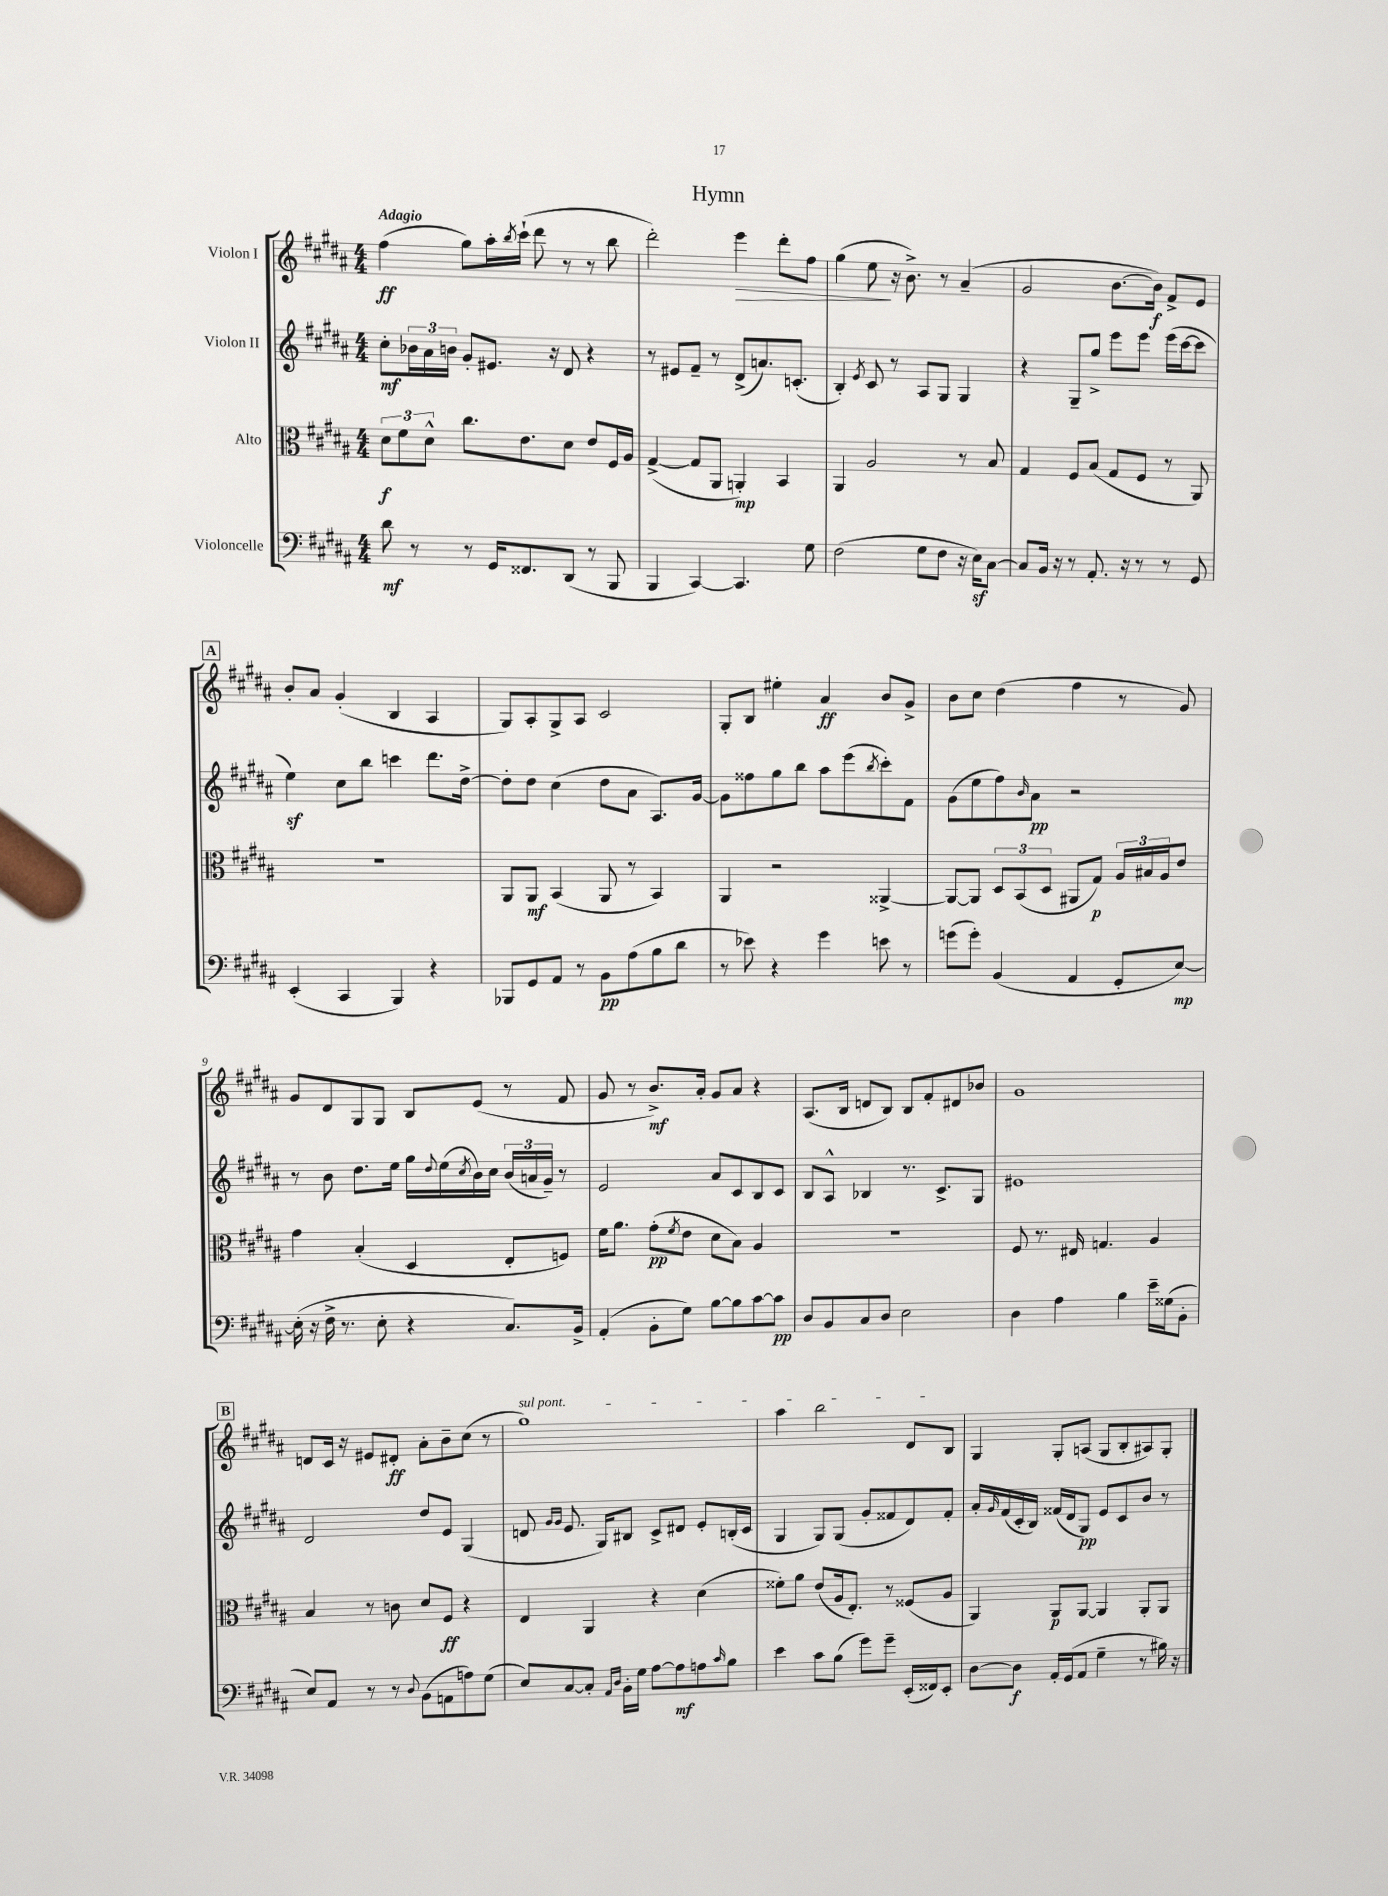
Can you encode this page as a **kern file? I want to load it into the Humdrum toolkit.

**kern	**dynam	**kern	**dynam	**kern	**dynam	**kern	**dynam
*part4	*part4	*part3	*part3	*part2	*part2	*part1	*part1
*staff4	*staff4	*staff3	*staff3	*staff2	*staff2	*staff1	*staff1
*I"Violoncelle	*	*I"Alto	*	*I"Violon II	*	*I"Violon I	*
*clefF4	*	*clefC3	*	*clefG2	*	*clefG2	*
*k[f#c#g#d#a#]	*	*k[f#c#g#d#a#]	*	*k[f#c#g#d#a#]	*	*k[f#c#g#d#a#]	*
*M4/4	*	*M4/4	*	*M4/4	*	*M4/4	*
=1	=1	=1	=1	=1	=1	=1	=1
!	!	!	!	!	!	!LO:TX:a:B:t=Adagio	!
8d#\	mf	12d#\L	f	8cc#'\L	mf	(4ff#\	ff
.	.	12f#\	.	.	.	.	.
8r	.	.	.	24b-X\L	.	.	.
.	.	12d#^^\J	.	24a#\	.	.	.
.	.	.	.	24bn\JJ	.	.	.
8r	.	8.cc#\L	.	8g#'/L	.	8gg#\L)	.
16GG#/KL	.	.	.	8.e#X/J	.	16aa#'\L	.
.	.	.	.	.	.	8qbb/	.
8.FF##X/	.	8.e\	.	.	.	(16ccc#`\JJ	.
.	.	.	.	.	.	8ddd#\	.
.	.	.	.	16r	.	.	.
(8DD#/J	.	8d#\J	.	8d#/	.	8r	.
8r	.	8e/L	.	4r	.	8r	.
8BBB/	.	16F#/L	.	.	.	8bb\	.
.	.	16A#/JJ	.	.	.	.	.
=2	=2	=2	=2	=2	=2	=2	=2
4BBB/	.	([4G#^/	.	8r	.	2ddd#'\)	.
.	.	.	.	8e#X/L	.	.	.
[4CC#/)	.	8G#/L]	.	8f#~/J	.	.	.
.	.	8AA#/J	.	8r	.	.	.
!	!	!	!	!	!	!	!LO:HP:b
4.CC#/]	.	4AAn'/)	mp	(8d#^/L	.	4eee\	>
.	.	.	.	8.an/)	.	.	.
.	.	4BB/	.	.	.	8ddd#'\L	.
.	.	.	.	(8.cn'/J	.	.	.
8G#\	.	.	.	.	.	8ff#\J	.
=3	=3	=3	=3	=3	=3	=3	=3
(2F#\	.	4AA#/	.	4B'/)	.	(4gg#\	.
.	.	.	.	8qe/	.	.	.
.	.	2A#/	.	8c#/	.	8ee\	.
.	.	.	.	8r	.	16r	]
.	.	.	.	.	.	8.b^\)	.
8G#\L	.	.	.	8A#/L	.	.	.
8F#\J	.	.	.	8G#/J	.	8r	.
16r	.	8r	.	4G#/	.	(4a#~/	.
16Ez\KL)	.	.	.	.	.	.	.
[8C#\J	.	8B/	.	.	.	.	.
=4	=4	=4	=4	=4	=4	=4	=4
8C#/L]	.	4G#/	.	4r	.	2g#/	.
16BB/Jk	.	.	.	.	.	.	.
16r	.	.	.	.	.	.	.
8r	.	8F#/L	.	8G#~/L	.	.	.
8.AA#'/	.	(8B/J	.	8gg#^/J	.	.	.
.	.	8G#/L	.	8eee\L	.	[8.b\L	.
16r	.	.	.	.	.	.	.
8r	.	8F#/J	.	8eee\J	.	.	.
.	.	.	.	.	.	16b\Jk])	f
8r	.	8r	.	(16eee\LL	.	8f#^/L	.
.	.	.	.	[16ccc#\J	.	.	.
8GG#/	.	8AA#/)	.	8ccc#\J]	.	8e/J	.
!!LO:LB:g=z
!!LO:REH:place=s1:t=A
=5	=5	=5	=5	=5	=5	=5	=5
(4EE'/	.	1r	.	4eez\)	.	8b'/L	.
.	.	.	.	.	.	8a#/J	.
4CC#/	.	.	.	8cc#\L	.	(4g#'/	.
.	.	.	.	8bb\J	.	.	.
4BBB/)	.	.	.	4cccn\	.	4B/	.
4r	.	.	.	8.ddd#\L	.	4A#/	.
.	.	.	.	[16dd#^\Jk	.	.	.
=6	=6	=6	=6	=6	=6	=6	=6
8BBB-X/L	.	8AA#/L	.	8dd#'\L]	.	8G#/L)	.
8GG#/	.	8AA#/J	mf	8dd#\J	.	8A#'/	.
8AA#/J	.	(4BB/	.	(4cc#\	.	8G#^/	.
8r	.	.	.	.	.	8A#/J	.
8BB\L	pp	8AA#/	.	8dd#\L	.	2c#/	.
(8A#\	.	8r	.	8a#\J	.	.	.
8B\	.	4BB/)	.	8.A#/L)	.	.	.
8d#\J	.	.	.	.	.	.	.
.	.	.	.	[16g#/Jk	.	.	.
=7	=7	=7	=7	=7	=7	=7	=7
8r	.	4AA#/	.	8g#\L]	.	8G#'/L	.
8e-X\)	.	.	.	8ff##X\	.	8B/J	.
4r	.	2r	.	8gg#\	.	4ee#X'\	.
.	.	.	.	8bb\J	.	.	.
4g#\	.	.	.	8aa#\L	.	4a#/	ff
.	.	.	.	(8eee\	.	.	.
.	.	.	.	8qbb/	.	.	.
8en\	.	[4AA##X^/	.	8ccc#'\)	.	8b/L	.
8r	.	.	.	8f#\J	.	8g#^/J	.
=8	=8	=8	=8	=8	=8	=8	=8
(8gn\L	.	8AA##/L_	.	(8g#\L	.	8b\L	.
8g'\J)	.	8AA##/J]	.	8ee\	.	8cc#\J	.
(4BB/	.	12D#/L	.	8ff#\)	.	(4dd#\	.
.	.	(12BB/	.	.	.	.	.
.	.	.	.	16qqb/	.	.	.
.	.	.	.	8a#\J	pp	.	.
.	.	12D#/J	.	.	.	.	.
4AA#/	.	8AA#X/L	.	2r	.	4ff#\	.
.	.	8G#/J)	p	.	.	.	.
8GG#'/L	.	24A#/LL	.	.	.	8r	.
.	.	24B#X/	.	.	.	.	.
.	.	24A#/J	.	.	.	.	.
[8E/J)	mp	8e/J	.	.	.	8g#/)	.
!!LO:LB:g=z
=9	=9	=9	=9	=9	=9	=9	=9
(16E'\]	.	4g#\	.	8r	.	8g#/L	.
16r	.	.	.	.	.	.	.
16F#^\	.	.	.	8b\	.	8d#/	.
8.r	.	.	.	.	.	.	.
.	.	(4B'/	.	8.dd#\L	.	8G#/	.
8E'\	.	.	.	.	.	8G#/J	.
.	.	.	.	16ee\Jk	.	.	.
4r	.	4D#/	.	16gg#\LL	.	8B/L	.
.	.	.	.	8qqdd#/	.	.	.
.	.	.	.	(16ee\	.	.	.
.	.	.	.	8qcc#/	.	.	.
.	.	.	.	16b\)	.	(8e/J	.
.	.	.	.	16cc#\JJ	.	.	.
8.C#/L)	.	8E'/L	.	(24b/LL	.	8r	.
.	.	.	.	24an/	.	.	.
.	.	.	.	24g#~/JJ)	.	.	.
.	.	8Fn/J)	.	8r	.	8f#/	.
16BB^/Jk	.	.	.	.	.	.	.
=10	=10	=10	=10	=10	=10	=10	=10
(4AA#'/	.	16f#\KL	.	2e/	.	8g#/	.
.	.	8.a#\J	.	.	.	.	.
.	.	.	.	.	.	8r	.
8BB'\L	.	(8g#'\L	pp	.	.	8.b^/L)	mf
.	.	8qf#/	.	.	.	.	.
8G#\J)	.	8e\J	.	.	.	.	.
.	.	.	.	.	.	16a#'/Jk	.
[8B\L	.	8d#\L	.	8a#/L	.	8g#/L	.
8B\]	.	8B\J)	.	8c#/	.	8a#/J	.
[8c#\	.	4A#/	.	8B/	.	4r	.
8c#\J]	pp	.	.	8c#/J	.	.	.
=11	=11	=11	=11	=11	=11	=11	=11
8D#/L	.	1r	.	8B/L	.	(8.A#/L	.
8BB/	.	.	.	8A#^^/J	.	.	.
.	.	.	.	.	.	16B/Jk	.
8C#/	.	.	.	4B-X/	.	8dn/L	.
8D#/J	.	.	.	.	.	8B/J)	.
2E\	.	.	.	8.r	.	8B/L	.
.	.	.	.	.	.	8f#'/	.
.	.	.	.	8.c#^/L	.	.	.
.	.	.	.	.	.	8d#X/	.
.	.	.	.	8G#/J	.	8b-X/J	.
=12	=12	=12	=12	=12	=12	=12	=12
4D#\	.	8F#/	.	1e#X	.	1g#	.
.	.	8.r	.	.	.	.	.
4A#\	.	.	.	.	.	.	.
.	.	16E#X/	.	.	.	.	.
.	.	4.Gn/	.	.	.	.	.
4B\	.	.	.	.	.	.	.
16e~\LL	.	4A#/	.	.	.	.	.
(16G##X\J	.	.	.	.	.	.	.
8BB'\J	.	.	.	.	.	.	.
!!LO:LB:g=z
!!LO:REH:place=s1:t=B
=13	=13	=13	=13	=13	=13	=13	=13
8E/L)	.	4B/	.	2d#/	.	8dn/L	.
8AA#/J	.	.	.	.	.	16c#/Jk	.
.	.	.	.	.	.	16r	.
8r	.	8r	.	.	.	8e#X/L	.
8r	.	8cn\	.	.	.	8d#X'/J	ff
8qqD#/	.	.	.	.	.	.	.
(8BB\L	.	8d#/L	.	8dd#/L	.	8a#'\L	.
8AAn\	.	8F#/J	ff	8e/J	.	8b~\	.
8An\)	.	4r	.	(4G#/	.	(8cc#\J	.
(8G#\J	.	.	.	.	.	8r	.
=14	=14	=14	=14	=14	=14	=14	=14
!	!	!	!	!	!	!LO:TX:a:i:t=sul pont.	!
8E/L)	.	4E/	.	8dn/	.	1gg#)	.
.	.	.	.	16qqg#/LL	.	.	.
.	.	.	.	16qqg#/JJ	.	.	.
[8C#/	.	.	.	8.e/	.	.	.
8C#'/J]	.	4AA#/	.	.	.	.	.
.	.	.	.	16G#/KL)	.	.	.
16qqAA#/LL	.	.	.	.	.	.	.
16qqD#/JJ	.	.	.	.	.	.	.
16BB'\LL	.	.	.	8B#X/J	.	.	.
16G#\JJ	.	.	.	.	.	.	.
[8A#\L	.	4r	.	8c#^/L	.	.	.
8A#\]	mf	.	.	8d#X/J	.	.	.
8An\	.	(4d#\	.	8e'/L	.	.	.
16qqc#/	.	.	.	.	.	.	.
8B\J	.	.	.	(16Bn'/L	.	.	.
.	.	.	.	16c#/JJ	.	.	.
=15	=15	=15	=15	=15	=15	=15	=15
4e\	.	8f##X'\L)	.	4G#/	.	4aa#\	.
.	.	8a#\J	.	.	.	.	.
8c#\L	.	(8e/L	.	8G#/L)	.	2bb\	.
(8B\J	.	16A#/k	.	(8G#/J	.	.	.
.	.	8.E'/J)	.	.	.	.	.
8g#\L)	.	.	.	8g#'/L	.	.	.
8g#~\J	.	8r	.	8f##X/	.	.	.
(16EE'/LL	.	(8F##X/L	.	8d#/)	.	8d#/L	.
16FF##X/J)	.	.	.	.	.	.	.
8EE'/J	.	8A#/J	.	8f##'/J	.	8B/J	.
=16	=16	=16	=16	=16	=16	=16	=16
[8D#\L	.	4AA#/)	.	16a#'/LL	.	4G#/	.
.	.	.	.	16qqg#/	.	.	.
.	.	.	.	(16f#/	.	.	.
8D#\J]	f	.	.	16c#'/	.	.	.
.	.	.	.	16B/JJ)	.	.	.
16AA#'/LL	.	8AA#/L	p	(16f##X/LL	.	8G#'/L	.
(16GG#/J	.	.	.	16d#/J	.	.	.
8AA#/J	.	[8AA#/J	.	8G#/J)	pp	(8An/J	.
4G#~\	.	4AA#/]	.	8e/L	.	8G#/L	.
.	.	.	.	8c#/	.	8B'/	.
8r	.	8AA#'/L	.	8b/J	.	8A#X/)	.
16B#X\)	.	8AA#/J	.	8r	.	8G#'/J	.
16r	.	.	.	.	.	.	.
==	==	==	==	==	==	==	==
*-	*-	*-	*-	*-	*-	*-	*-
